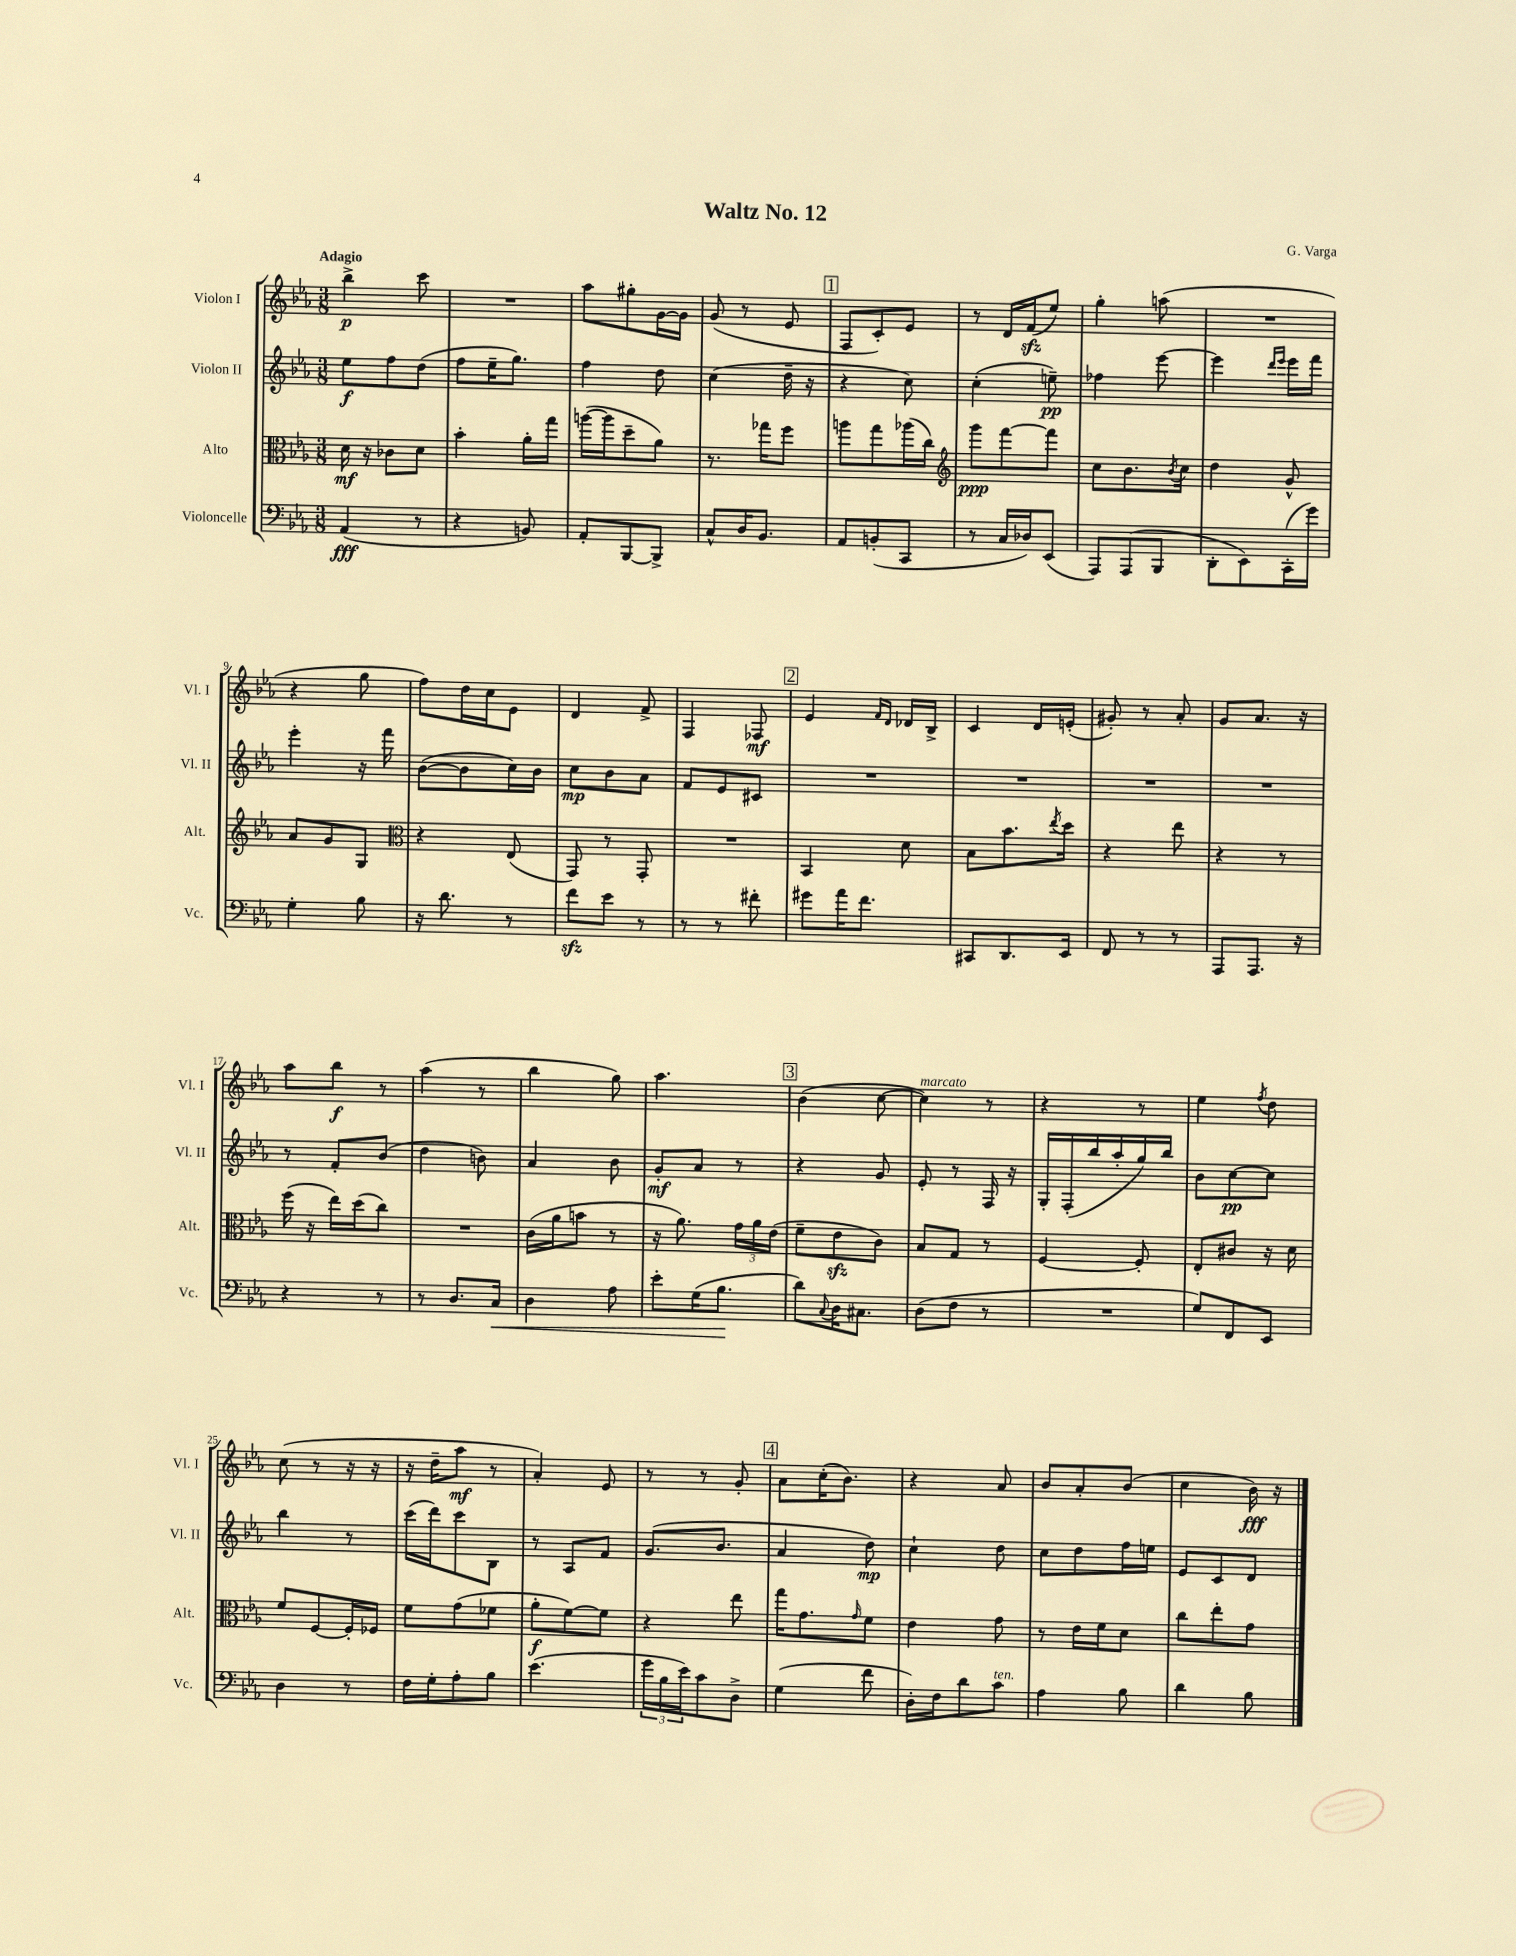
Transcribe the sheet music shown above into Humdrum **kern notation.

**kern	**kern	**kern	**kern
*staff4	*staff3	*staff2	*staff1
*clefF4	*clefC3	*clefG2	*clefG2
*k[b-e-a-]	*k[b-e-a-]	*k[b-e-a-]	*k[b-e-a-]
*M3/8	*M3/8	*M3/8	*M3/8
(4AA-/	16d\	8ee-\L	4bb-^\
.	16r	.	.
.	8c-\L	8ff\	.
8r	8d\J	(8dd\J	8ccc\
=	=	=	=
4r	4b-'\	8ff\L	4.r
.	.	16ee-~\K	.
.	.	8.gg\J)	.
8BB/)	16a-'\LL	.	.
.	16gg\JJ	.	.
=	=	=	=
8AA-'/L	([16aa\LL	4ff\	8aa-\L
.	16aa\]J	.	.
[8BBB-/	8dd~\	.	8gg#'\
8BBB-^/]J	8a-\J)	8dd\	[16g\L
.	.	.	16g\]JJ
=	=	=	=
8C^^/L	8.r	(4cc\	(8g/
16D/K	.	.	8r
8.BB-/J	16gg-\LK	.	.
.	8ff\J	16dd~\	8e-/
.	.	16r	.
=	=	=	=
8AA-/L	8aa\L	4r	8F/L
(8BB'/	8gg\	.	8c'/)
8CC/J	(16aa-\L	8cc\)	8e-/J
.	16cc\JJ)	.	.
=	=	=	=
*	*clefG2	*	*
8r	8ggg\L	(4cc'\	8r
16C/LL	[8fff\	.	16d/LL
16D-/J)	.	.	(16f/J
(8EE-/J	8fff\]J	8ee~\)	8ee-/J)
=	=	=	=
8AAA-/L)	8cc\L	4ff-\	4gg'\
(8AAA-/	8.b-\	.	.
8BBB-/J	.	[8eee-\	(8aa\
.	8qb-/	.	.
.	16cc\Jk	.	.
=	=	=	=
8DD'\L	4dd\	4eee-\]	4.r
8EE-\)	.	.	.
.	.	16qqddd/LL	.
.	.	16qqeee-/JJ	.
(16CC'\L	8g^^/	16eee-\LL	.
16g\JJ)	.	16fff\JJ	.
=	=	=	=
4G'\	8a-/L	4eee-'\	4r
.	8g/	.	.
8B-\	8G/J	16r	8gg\
.	.	16fff\	.
=	=	=	=
*	*clefC3	*	*
16r	4r	([8b-\L	8ff\L)
8.d\	.	.	.
.	.	8b-\]	16dd\L
.	.	.	16cc\J
8r	(8E-/	16cc\L)	8e-\J
.	.	16b-\JJ	.
=	=	=	=
8f\L	8GG/)	8cc\L	4d/
8e-\J	8r	8b-\	.
8r	8GG'/	8a-\J	8f^/
=	=	=	=
8r	4.r	8f/L	4F/
8r	.	8e-/	.
8f#'\	.	8c#/J	8F-/
=	=	=	=
8g#\L	4BB-/	4.r	4e-/
16a-\K	.	.	.
8.f\J	.	.	.
.	.	.	16qqf/LL
.	.	.	16qqd/JJ
.	8d\	.	16d-/LL
.	.	.	16B-^/JJ
=	=	=	=
8CC#/L	8B-\L	4.r	4c/
8.DD/	8.b-\	.	.
.	.	.	16d/LL
.	8qee-/	.	.
16EE-/Jk	16dd\Jk	.	(16e'/JJ
=	=	=	=
8FF/	4r	4.r	8g#'/)
8r	.	.	8r
8r	8ee-\	.	8a-'/
=	=	=	=
8AAA-/L	4r	4.r	8g/L
8.AAA-/J	.	.	8.a-/J
.	8r	.	.
16r	.	.	16r
=	=	=	=
4r	(16ff\	8r	8aa-\L
.	16r	.	.
.	16ee-\LL)	8f'/L	8bb-\J
.	(16dd\J	.	.
8r	8cc\J)	(8b-/J	8r
=	=	=	=
8r	4.r	4dd\	(4aa-\
8.D/L	.	.	.
.	.	8b\)	8r
16C/Jk	.	.	.
=	=	=	=
4D\	(16c\LL	4a-/	4bb-\
.	16a-\J	.	.
.	8b\J	.	.
8A-\	8r	8b-\	8gg\)
=	=	=	=
8e-'\L	16r	8g'/L	4.aa-\
.	8.a-\)	.	.
(16G\K	.	8a-/J	.
8.B-\J	.	.	.
.	24g\LL	8r	.
.	24a-\	.	.
.	(24e-\JJ	.	.
=	=	=	=
8d\L)	8f~\L	4r	(4b-\
8qqC/	.	.	.
16D\K	8e-\	.	.
8.C#\J	.	.	.
.	8c\J)	8g/	[8cc\
=	=	=	=
(8D\L	8B-/L	8e-'/	4cc\])
8F\J	8G/J	8r	.
8r	8r	16F/	8r
.	.	16r	.
=	=	=	=
4.r	[4F/	16G'/LL	4r
.	.	(16F'/	.
.	.	16bb-/	.
.	.	16aa-'/	.
.	8F'/]	16gg/)	8r
.	.	16bb-/JJ	.
=	=	=	=
8G/L)	8E-'/L	8b-\L	4ee-\
8FF/	8c#/J	[8cc\	.
.	.	.	8qff/
8EE-/J	16r	8cc\]J	8dd\
.	16d\	.	.
=	=	=	=
4D\	8f/L	4bb-\	(8cc\
.	[8F/	.	8r
8r	16F'/]L	8r	16r
.	16F-/JJ	.	16r
=	=	=	=
16F\LL	8f\L	(16ccc\LL	16r
16G'\J	.	16ddd\J)	16dd~\LK
8A-'\	(8g\	8ccc\	8aa-\J
8B-\J	8f-\J	8B-\J	8r
=	=	=	=
(4.e-\	8a-'\L	8r	4a-'/)
.	[8f\)	8A-/L	.
.	8f\]J	8f/J	8e-/
=	=	=	=
24g\LL	4r	(8.g/L	8r
24B-\	.	.	.
24e-\J)	.	.	.
8c\	.	.	8r
.	.	8.b-/J	.
8D^\J	8ee-\	.	8g'/
=	=	=	=
(4G\	16gg\LK	4a-/	8a-\L
.	8.g\	.	.
.	.	.	(16cc'\K
.	.	.	8.b-\J)
.	16qqg/	.	.
8f\	8f\J	8dd\)	.
=	=	=	=
16D'\LL)	4e-\	4cc`\	4r
16F\J	.	.	.
8d\	.	.	.
8c\J	8g\	8dd\	8a-/
=	=	=	=
4A-\	8r	8cc\L	8b-/L
.	16e-\LL	8dd\	8a-'/
.	16f\J	.	.
8B-\	8d\J	16ff\L	(8b-/J
.	.	16ee\JJ	.
=	=	=	=
4d\	8cc\L	8e-/L	4cc\
.	8ee-'\	8c/	.
8B-\	8g\J	8d/J	16b-\)
.	.	.	16r
==	==	==	==
*-	*-	*-	*-
